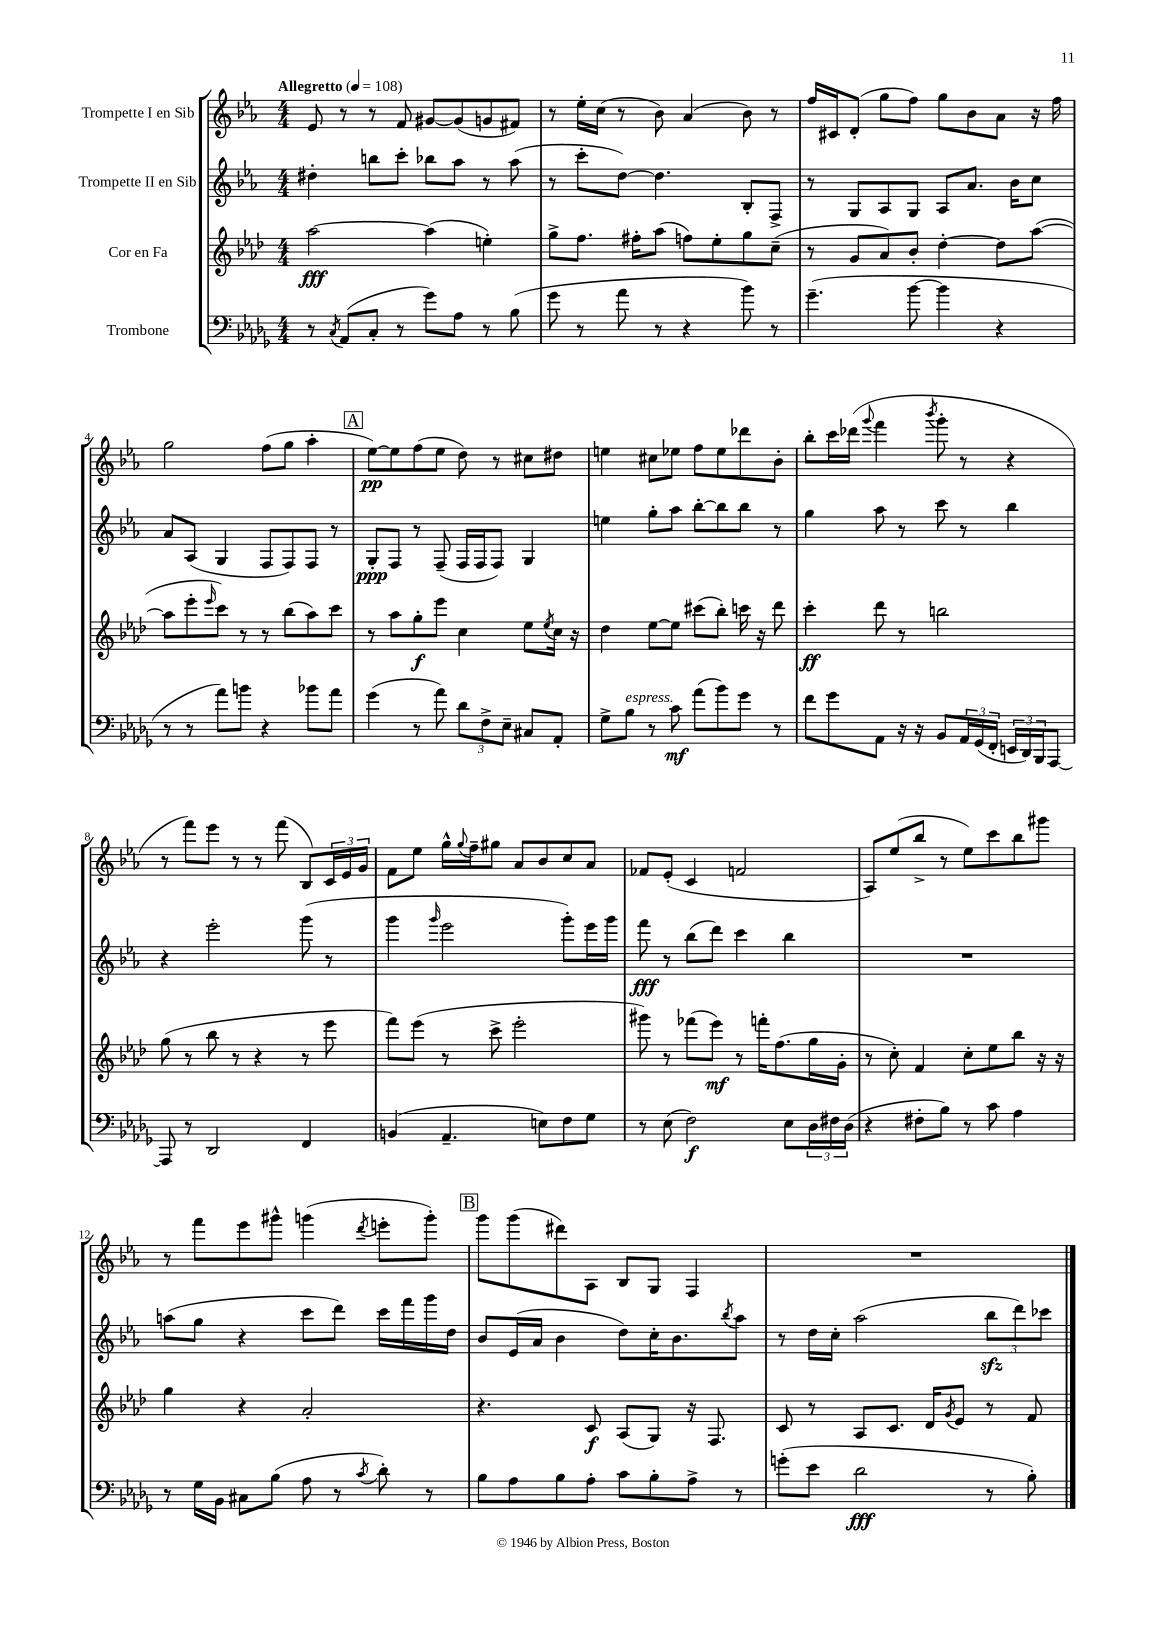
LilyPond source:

<<
\new StaffGroup <<
\new Staff = "s0" \with { instrumentName = "Trompette I en Sib" } {
    \clef treble \key ees \major \numericTimeSignature \time 4/4 \tempo "Allegretto" 4 = 108
    ees'8 r8 r8 f'8 gis'8~ gis'8( g'8 fis'8) |
    r8 ees''16-. c''16( r8 bes'8) aes'4( bes'8) r8 |
    f''16 cis'16 d'8-.( g''8 f''8) g''8 bes'8 aes'8 r16 f''16 |
    g''2 f''8( g''8 aes''4-. |
    \mark \markup { \box "A" } ees''8~\pp) ees''8 f''8( ees''8 d''8) r8 cis''8 dis''8 |
    e''4 cis''8 ees''8 f''8 ees''8 des'''8 bes'8-. |
    bes''8-. c'''16 des'''16( \appoggiatura { g'''8 } f'''4 \acciaccatura { bes'''8 } g'''8-. r8 r4 |
    r8 f'''8) ees'''8 r8 r8 f'''8( bes8) \tuplet 3/2 { c'16 ees'16 g'16 } |
    f'8 ees''8 g''16-^ \appoggiatura { g''8 } f''16-- gis''8 aes'8 bes'8 c''8 aes'8 |
    fes'8 ees'8-.( c'4 f'2 |
    aes8) ees''8( bes''8-> r8 ees''8) c'''8 bes''8 gis'''8 |
    r8 f'''8 ees'''8 gis'''8-^ g'''4( \acciaccatura { d'''8 } e'''8-. g'''8-.) |
    \mark \markup { \box "B" } g'''8 g'''8( dis'''8) aes8 bes8 g8 f4 |
    R1 \bar "|." |
}
\new Staff = "s1" \with { instrumentName = "Trompette II en Sib" } {
    \clef treble \key ees \major \numericTimeSignature \time 4/4
    dis''4-. b''8 c'''8-. bes''8 aes''8 r8 aes''8( |
    r8 c'''8-. d''8~) d''4. bes8-. f8-> |
    r8 g8 aes8 g8 aes8 aes'8. bes'16 c''8 |
    aes'8 aes8( g4 f8 f8) f8 r8 |
    \mark \markup { \box "A" } g8-.\ppp f8 r8 f8--( f16 f16 f8) g4 |
    e''4 g''8-. aes''8 bes''8~-. bes''8 bes''8 r8 |
    g''4 aes''8 r8 c'''8 r8 bes''4 |
    r4 ees'''2-. g'''8( r8 |
    g'''4 \grace { g'''16 } ees'''2 g'''8-.) ees'''16 g'''16 |
    f'''8\fff r8 bes''8( d'''8) c'''4 bes''4 |
    R1 |
    a''8( g''8 r4 c'''8 d'''8) c'''16 f'''16 g'''16 d''16 |
    \mark \markup { \box "B" } bes'8 ees'16( aes'16 bes'4 d''8) c''16-. bes'8. \acciaccatura { bes''8 } aes''8 |
    r8 d''16 c''16-. aes''2( \tuplet 3/2 { bes''8\sfz d'''8) ces'''8 } \bar "|." |
}
\new Staff = "s2" \with { instrumentName = "Cor en Fa" } {
    \clef treble \key aes \major \numericTimeSignature \time 4/4
    aes''2~\fff aes''4( e''4-.) |
    g''8-> f''8. fis''16-. aes''8( f''8) ees''8-. g''8 c''8--( |
    r8 g'8 aes'8) bes'8-. des''4~-. des''8 aes''8~( |
    aes''8 ees'''8-. \grace { ees'''16 } c'''8) r8 r8 bes''8( aes''8) c'''8 |
    \mark \markup { \box "A" } r8 aes''8 g''8-.\f ees'''8 c''4 ees''8 \acciaccatura { ees''8 } c''16 r16 |
    des''4 ees''8~ ees''8 cis'''8( bes''8-.) c'''16 r16 des'''8 |
    c'''4-.\ff des'''8 r8 b''2 |
    g''8( r8 bes''8 r8 r4 r8 ees'''8 |
    f'''8) ees'''8( r8 c'''8-> ees'''2-. |
    gis'''8) r8 fes'''8( ees'''8\mf) r8 f'''16-. f''8.( g''16 g'16-. |
    r8 c''8-.) f'4 c''8-. ees''8 bes''8 r16 r16 |
    g''4 r4 aes'2-. |
    \mark \markup { \box "B" } r4. c'8\f aes8( g8) r16 f8. |
    c'8 r8 aes8 c'8. des'16 \acciaccatura { g'8 } ees'8 r8 f'8 \bar "|." |
}
\new Staff = "s3" \with { instrumentName = "Trombone" } {
    \clef bass \key des \major \numericTimeSignature \time 4/4
    r8 \acciaccatura { c8 } aes,8( c8-. r8 ges'8) aes8 r8 bes8( |
    ges'8 r8 aes'8 r8 r4 bes'8) r8 |
    ges'4.--( bes'8~ bes'4 r4 |
    r8 r8 aes'8) b'8 r4 bes'8 aes'8 |
    \mark \markup { \box "A" } ges'4( r8 aes'8) \tuplet 3/2 { des'8 f8-> ees8-- } cis8 aes,8-. |
    ges8-> bes8^\markup { \italic "espress." } r8 c'8\mf aes'8( bes'8) ges'8 r8 |
    f'8 ges'8 aes,8 r16 r16 bes,8 \tuplet 3/2 { aes,16 ges,16( f,16-. } \tuplet 3/2 { e,16 des,16) bes,,16 } aes,,8~ |
    aes,,8 r8 des,2 f,4 |
    b,4( aes,4.-- e8) f8 ges8 |
    r8 ees8( f2\f) ees8 \tuplet 3/2 { des16 fis16 des16( } |
    r4 fis8-. bes8) r8 c'8 aes4 |
    r8 ges16 bes,16 cis8 bes8( aes8 r8 \acciaccatura { c'8 } des'8-.) r8 |
    \mark \markup { \box "B" } bes8 aes8 bes8 aes8-. c'8 bes8-. aes8-> r8 |
    g'8-.( ees'8 des'2\fff r8 bes8-.) \bar "|." |
}
>>
>>
